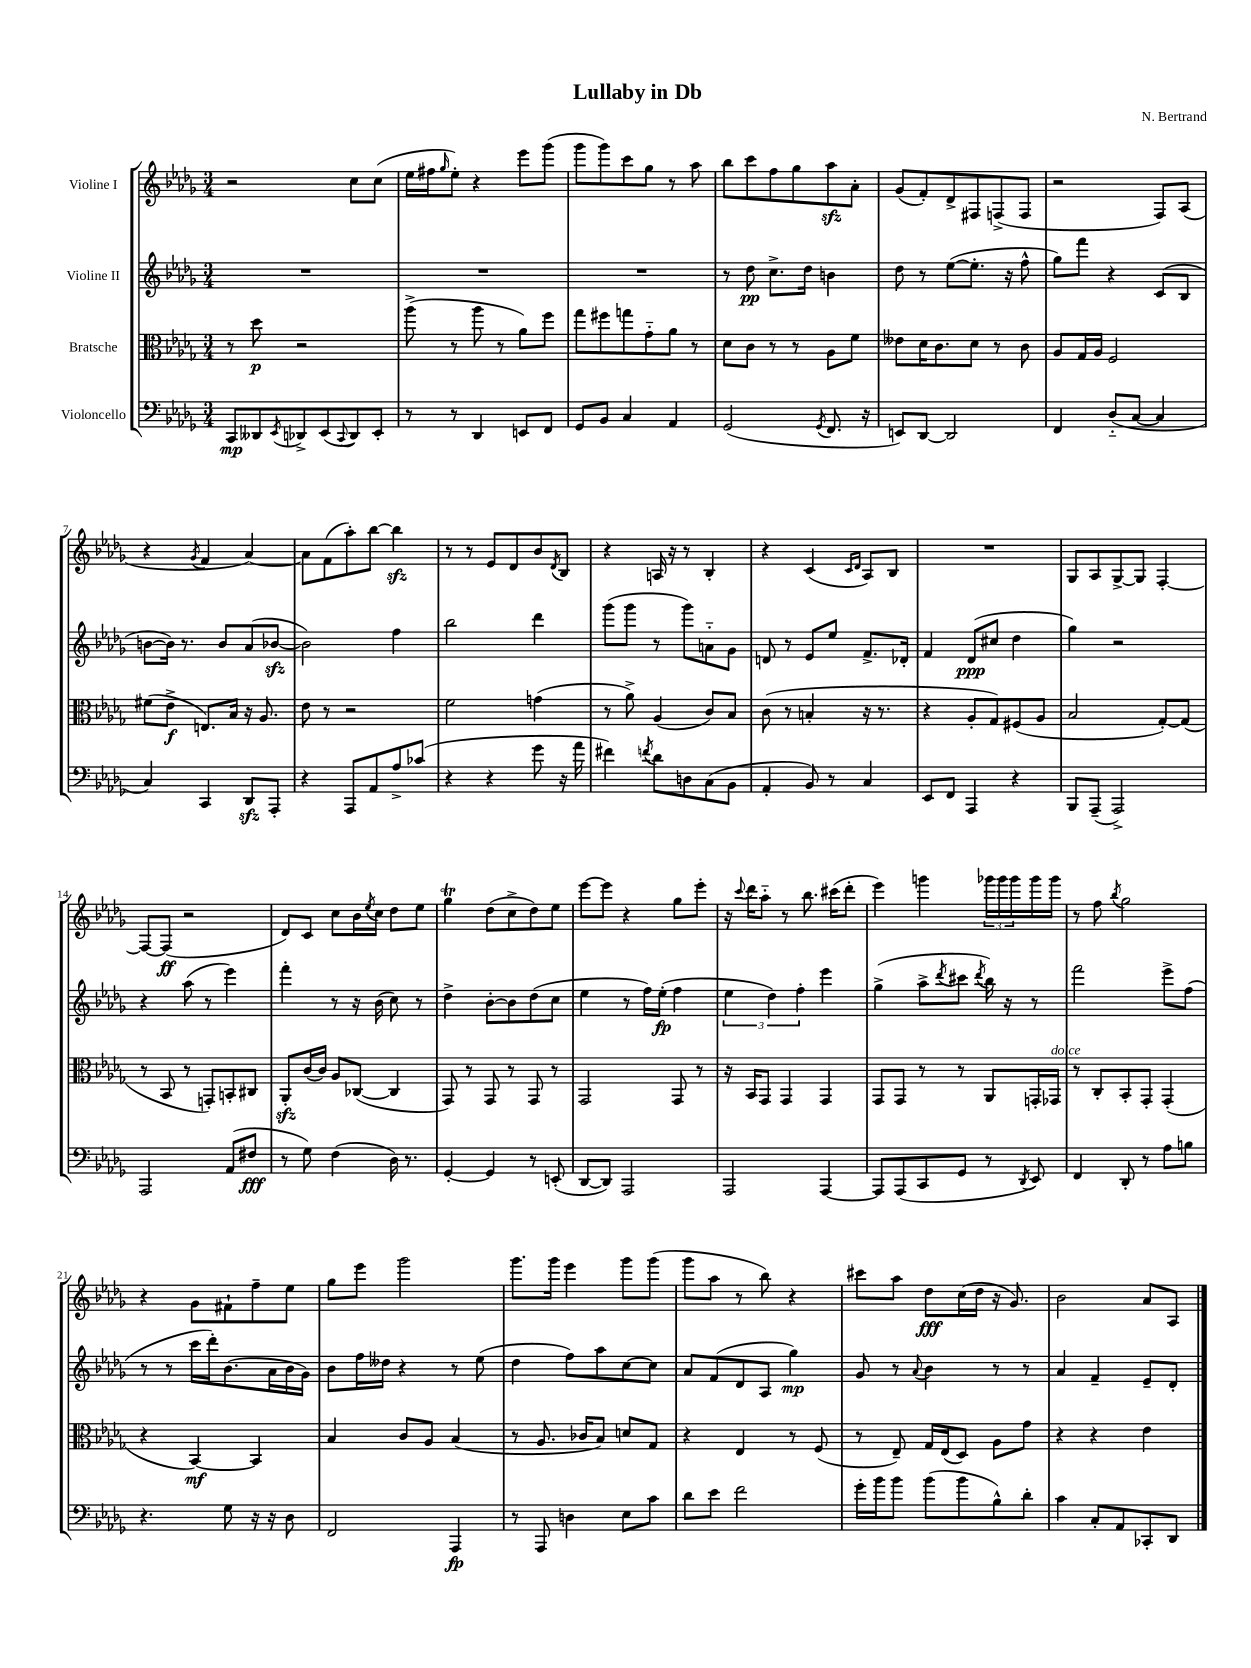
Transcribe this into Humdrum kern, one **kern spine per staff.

**kern	**kern	**kern	**kern
*staff4	*staff3	*staff2	*staff1
*clefF4	*clefC3	*clefG2	*clefG2
*k[b-e-a-d-g-]	*k[b-e-a-d-g-]	*k[b-e-a-d-g-]	*k[b-e-a-d-g-]
*M3/4	*M3/4	*M3/4	*M3/4
8CC	8r	2.r	2r
8DD--	8dd-	.	.
8qEE-	.	.	.
8DD-^	2r	.	.
(8EE-	.	.	.
8qqCC	.	.	.
8DD-)	.	.	8cc
8EE-'	.	.	(8cc
=	=	=	=
8r	(8aa-^	2.r	16ee-
.	.	.	16ff#
.	.	.	16qqgg-
8r	8r	.	8ee-')
4DD-	8aa-	.	4r
.	8r	.	.
8EE	8a-)	.	8eee-
8FF	8ff	.	(8ggg-
=	=	=	=
8GG-	8gg-	2.r	8ggg-
8BB-	8ff#	.	8ggg-)
4C	8gg	.	8ccc
.	8g-'~	.	8gg-
4AA-	8a-	.	8r
.	8r	.	8aa-
=	=	=	=
(2GG-	8d-	8r	8bb-
.	8c	8dd-	8ccc
.	8r	8.cc^	8ff
.	8r	.	8gg-
.	.	16dd-	.
8qGG-	.	.	.
8.FF	8A-	4b	8aa-
.	8f	.	8a-'
16r	.	.	.
=	=	=	=
8EE)	8e--	8dd-	(8g-
[8DD-	16d-	8r	8f')
.	8.c	.	.
2DD-]	.	([8ee-	8d-^
.	8d-	8.ee-']	8F#
.	8r	.	(8F^
.	.	16r	.
.	8c	8ff^^	8F
=	=	=	=
4FF	8A-	8gg-)	2r
.	16G-	8fff	.
.	16A-	.	.
(8D-'~	2F	4r	.
[8C	.	.	.
4C]	.	(8c	8F)
.	.	8B-	(8A-
=	=	=	=
4C)	(8f#	[8b	4r
.	8e-^	16b])	.
.	.	8.r	.
.	.	.	8qg-
4CC	8.E)	.	4f
.	.	8b	.
.	16B-	.	.
8DD-	16r	(8a-	[4a-)
.	8.A-	.	.
8AAA-'	.	[8b-	.
=	=	=	=
4r	8e-	2b-])	8a-]
.	8r	.	(8f
8AAA-	2r	.	8aa-')
8AA-	.	.	[8bb-
8A-^	.	4ff	4bb-]
(8c-	.	.	.
=	=	=	=
4r	2f	2bb-	8r
.	.	.	8r
4r	.	.	8e-
.	.	.	8d-
8g-	(4g	4ddd-	8b-
.	.	.	8qd-
16r	.	.	8B-
16a-	.	.	.
=	=	=	=
4f#)	8r	(8ggg-	4r
.	8a-^)	8ggg-	.
8qf	.	.	.
8d-	(4A-	8r	16A
.	.	.	16r
8D	.	8ggg-)	8r
(8C	8c)	8a'~	4B-'
8BB-	8B-	8g-	.
=	=	=	=
4AA-'	(8c	8d	4r
.	8r	8r	.
8BB-)	4B'	8e-	(4c
8r	.	8ee-	.
.	.	.	16qqc
.	.	.	16qqd-
4C	16r	8.f^	8A-)
.	8.r	.	.
.	.	.	8B-
.	.	16d-'	.
=	=	=	=
8EE-	4r	4f	2.r
8FF	.	.	.
4AAA-	8A-'	(8d-	.
.	8G-)	8cc#	.
4r	(8F#	4dd-	.
.	8A-	.	.
=	=	=	=
8BBB-	2B-	4gg-)	8G-
(8AAA-~	.	.	8A-
2AAA-^)	.	2r	[8G-^
.	.	.	8G-]
.	[8G-')	.	[4F'
.	(8G-]	.	.
=	=	=	=
2AAA-	8r	4r	8F_
.	8BB-	.	(8F]
.	8r	(8aa-	2r
.	8GG')	8r	.
(8AA-	8BB'	4eee-)	.
8F#	8C#	.	.
=	=	=	=
8r	8AA-'	4fff'	8d-)
8G-)	(16c	.	8c
.	16c)	.	.
(4F	8A-	8r	8cc
.	([8C-	16r	16b-
.	.	.	8qee-
.	.	(16b-	16cc
16D-)	4C-]	8cc)	8dd-
8.r	.	.	.
.	.	8r	8ee-
=	=	=	=
[4GG-'	8GG-)	4dd-^	4gg-
.	8r	.	.
4GG-]	8GG-	[8b-'	(8dd-
.	8r	8b-]	8cc^
8r	8GG-	(8dd-	8dd-)
(8EE'	8r	8cc	8ee-
=	=	=	=
[8DD-	2GG-	4ee-	[8eee-
8DD-])	.	.	8eee-]
2AAA-	.	8r	4r
.	.	16ff)	.
.	.	(16ee-'	.
.	8GG-	4ff	8gg-
.	8r	.	8eee-'
=	=	=	=
2AAA-	16r	6ee-	16r
.	.	.	8qqccc
.	16BB-	.	16ddd-
.	8GG-	.	8aa-'~
.	.	6dd-)	.
.	4GG-	.	8r
.	.	6ff'	.
.	.	.	8.bb-
[4AAA-	4GG-	4eee-	.
.	.	.	(16ccc#
.	.	.	8ddd-'
=	=	=	=
8AAA-]	8GG-	(4gg-^	4eee-)
(8AAA-	8GG-	.	.
8CC	8r	8aa-^	4ggg
.	.	8qddd-	.
8GG-	8r	8ccc#	.
.	.	8qddd-	.
8r	8AA-	16bb-)	24ggg-
.	.	.	24ggg-
.	.	16r	.
.	.	.	24ggg-
8qDD-	.	.	.
8EE-)	16GG'	8r	16ggg-
.	16GG-	.	16ggg-
=	=	=	=
4FF	8r	2fff	8r
.	8C'	.	8ff
.	.	.	8qbb-
8DD-'	8BB-'	.	2gg-
8r	8GG-'	.	.
8A-	(4GG-'	8eee-^	.
8B	.	(8ff	.
=	=	=	=
4.r	4r	8r	4r
.	.	8r	.
.	[4BB-)	16ccc	8g-
.	.	16ddd-')	.
8G-	.	(8.b-	8f#`
16r	4BB-]	.	8ff~
16r	.	16a-	.
8D-	.	16b-	8ee-
.	.	16g-)	.
=	=	=	=
2FF	4B-	8b-	8gg-
.	.	16ff	8eee-
.	.	16dd--	.
.	8c	4r	2ggg-
.	8A-	.	.
4AAA-	(4B-	8r	.
.	.	(8ee-	.
=	=	=	=
8r	8r	4dd-	8.ggg-
8AAA-	8.A-	.	.
.	.	.	16ggg-
4D	.	8ff)	4eee-
.	16c-	.	.
.	8B-)	8aa-	.
8E-	8d	[8cc	8ggg-
8c	8G-	8cc]	(8ggg-
=	=	=	=
8d-	4r	8a-	8ggg-
8e-	.	(8f	8aa-
2f	4E-	8d-	8r
.	.	8A-	8bb-)
.	8r	4gg-)	4r
.	(8F	.	.
=	=	=	=
16g-'	8r	8g-	8ccc#
16b-	.	.	.
8b-	8E-~)	8r	8aa-
.	.	8qqa-	.
(8b-	16G-	4b-	8dd-
.	(16E-	.	.
8b-	8D-)	.	(16cc
.	.	.	16dd-
8B-^^)	8A-	8r	16r
.	.	.	8.g-)
8d-'	8g-	8r	.
=	=	=	=
4c	4r	4a-	2b-
8C'	4r	4f~	.
8AA-	.	.	.
8CC-'	4e-	8e-~	8a-
8DD-	.	8d-'	8A-
==	==	==	==
*-	*-	*-	*-
